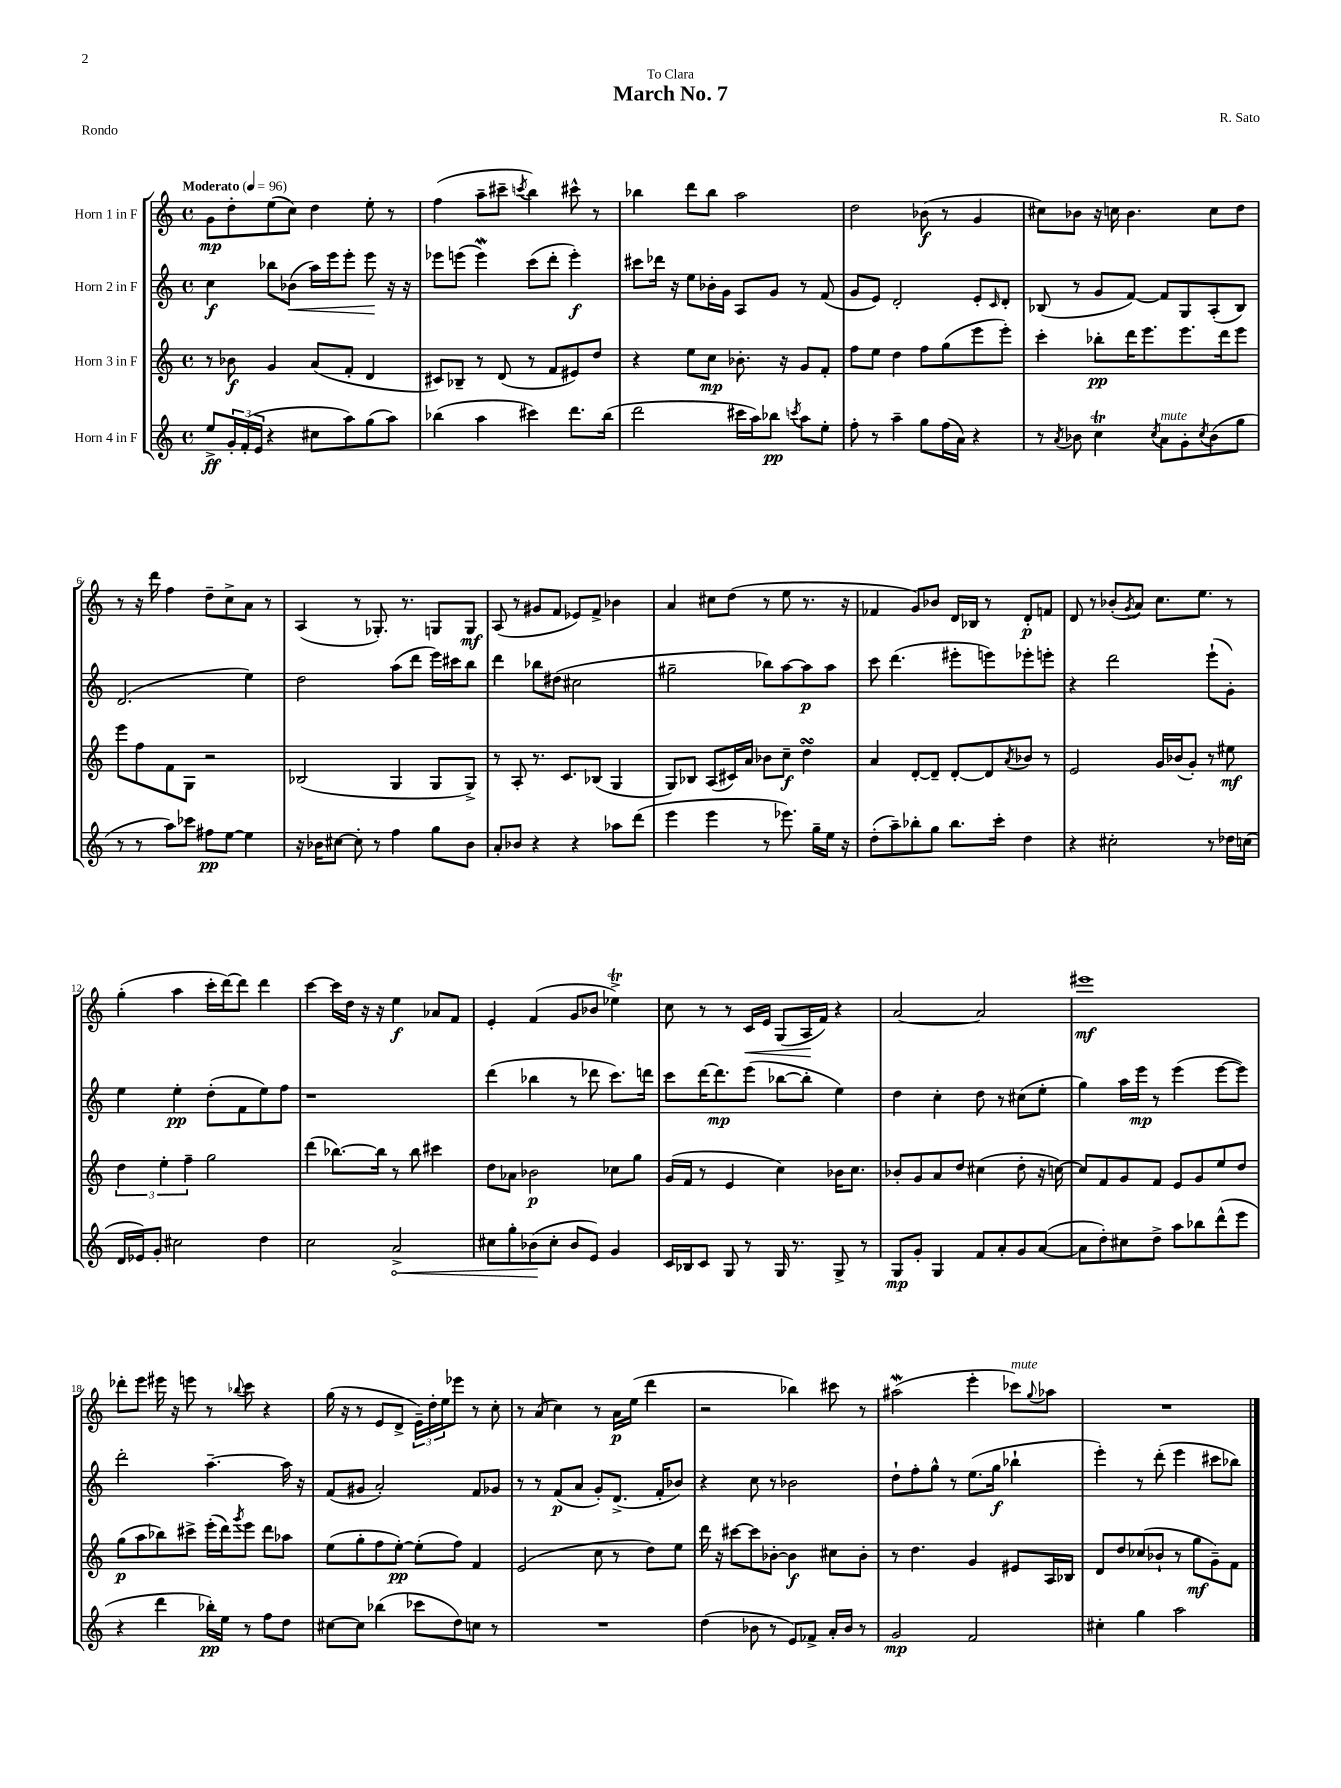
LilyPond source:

\header { title = "March No. 7" composer = "R. Sato" dedication = "To Clara" piece = "Rondo" }
<<
\new StaffGroup <<
\new Staff = "s0" \with { instrumentName = "Horn 1 in F" } {
    \clef treble \key c \major \defaultTimeSignature \time 4/4 \tempo "Moderato" 4 = 96
    g'8\mp d''8-. e''8( c''8) d''4 e''8-. r8 |
    f''4( a''8-- cis'''8-- \acciaccatura { c'''8 } b''4) cis'''8-^ r8 |
    bes''4 d'''8 bes''8 a''2 |
    d''2 bes'8\f( r8 g'4 |
    cis''8) bes'8 r16 c''16 bes'4. c''8 d''8 |
    r8 r16 d'''16 f''4 d''8-- c''8-> a'8 r8 |
    a4( r8 ges8.-.) r8. g8 g8\mf |
    a8( r8 gis'8 f'8 ees'8) f'8-> bes'4 |
    a'4 cis''8 d''8( r8 e''8 r8. r16 |
    fes'4 g'8) bes'8 d'16 bes16 r8 d'8-.\p f'8 |
    d'8 r8 bes'8-.( \acciaccatura { g'8 } a'8) c''8. e''8. r8 |
    g''4-.( a''4 c'''16-. d'''16~) d'''8 d'''4 |
    c'''4~ c'''16 d''16 r16 r16 e''4\f aes'8 f'8 |
    e'4-. f'4( g'8 bes'8 ees''4->\trill) |
    c''8 r8 r8 c'16\< e'16 g8( a16\! f'16) r4 |
    a'2~ a'2 |
    eis'''1\mf |
    des'''8-. e'''8 eis'''16 r16 e'''8 r8 \appoggiatura { bes''8 } c'''8 r4 |
    g''16( r16 r8 e'8 d'8-> \tuplet 3/2 { e'16--) d''16-. e''16 } ees'''8 r8 c''8-. |
    r8 a'8( c''4) r8 a'16\p e''16( d'''4 |
    r2 bes''4) cis'''8 r8 |
    ais''2\mordent( e'''4-. ces'''8^\markup { \italic "mute" }) \appoggiatura { g''8 } aes''8 |
    R1 \bar "|." |
}
\new Staff = "s1" \with { instrumentName = "Horn 2 in F" } {
    \clef treble \key c \major \defaultTimeSignature \time 4/4
    c''4\f bes''8 bes'8\<( a''16) e'''16 e'''8-. e'''8\! r16 r16 |
    ees'''8 e'''8( e'''4\mordent) c'''8( d'''8-. e'''4-.\f) |
    cis'''8 des'''16 r16 e''8 bes'16-. g'16 a8 g'8 r8 f'8( |
    g'8 e'8) d'2-. e'8-. \grace { c'16 } d'8-. |
    bes8( r8 g'8 f'8~) f'8 g8 a8-.( bes8) |
    d'2.( e''4) |
    d''2 a''8( d'''8 e'''16) cis'''16 b''8 |
    d'''4 bes''8 dis''8( cis''2 |
    gis''2-- bes''8) a''8~ a''8\p a''8 |
    c'''8 d'''4.( eis'''8-. e'''8) ees'''8-. e'''8-. |
    r4 d'''2 e'''8-!( g'8-.) |
    e''4 e''4-.\pp d''8-.( f'8 e''8) f''8 |
    r1 |
    d'''4( bes''4 r8 des'''8 c'''8.) d'''16 |
    c'''8 d'''16~ d'''8.\mp e'''8( bes''8~ bes''8-. e''4) |
    d''4 c''4-. d''8 r8 cis''8( e''8-. |
    g''4) a''16 e'''16\mp r8 e'''4( e'''8~ e'''8) |
    d'''2-. a''4.~-- a''16 r16 |
    f'8( gis'8 a'2-.) f'8 ges'8 |
    r8 r8 f'8\p( a'8 g'8-.) d'8.->( f'16-. bes'8) |
    r4 c''8 r8 bes'2 |
    d''8-! f''8-. g''8-^ r8 e''8.( g''16\f bes''4-! |
    e'''4-.) r8 d'''8-.( e'''4 cis'''8 bes''8) \bar "|." |
}
\new Staff = "s2" \with { instrumentName = "Horn 3 in F" } {
    \clef treble \key c \major \defaultTimeSignature \time 4/4
    r8 bes'8\f g'4 a'8( f'8-. d'4 |
    cis'8) bes8-- r8 d'8( r8 f'8 eis'8) d''8 |
    r4 e''8 c''8\mp bes'8.-. r16 g'8 f'8-. |
    f''8 e''8 d''4 f''8 g''8( e'''8 e'''8-.) |
    c'''4-. bes''8-.\pp d'''16 e'''8. e'''8. d'''16 e'''8 |
    e'''8 f''8 f'8 g8 r2 |
    bes2( g4 g8 g8->) |
    r8 a8-. r8. c'8. bes8( g4 |
    g8) bes8 a8( cis'16) a'16 bes'8 c''8--\f d''4\turn |
    a'4 d'8~-. d'8-- d'8~-. d'8 \acciaccatura { a'8 } bes'8 r8 |
    e'2 g'16 bes'16( g'8-.) r8 eis''8\mf |
    \tuplet 3/2 { d''4 e''4-. f''4-- } g''2 |
    d'''4( bes''8.~) bes''16 r8 bes''8 cis'''4 |
    d''8 aes'8 bes'2\p ces''8 g''8 |
    g'16( f'16 r8 e'4 c''4) bes'16 c''8. |
    bes'8-. g'8 a'8 d''8 cis''4( d''8-. r16 c''16~) |
    c''8 f'8 g'8 f'8 e'8 g'8 e''8 d''8 |
    g''8\p( a''8 bes''8) cis'''8-> e'''16-.( d'''16) \acciaccatura { g'''8 } e'''8 d'''8 aes''8 |
    e''8( g''8-. f''8 e''8~-.\pp) e''8-.( f''8) f'4 |
    e'2( c''8 r8 d''8) e''8 |
    d'''16 r16 cis'''8~ cis'''8 bes'8~-. bes'4\f cis''8 bes'8-. |
    r8 d''4. g'4 eis'8 a16 bes16 |
    d'8 d''8 ces''8( bes'8-! r8 g''8\mf g'8--) f'8 \bar "|." |
}
\new Staff = "s3" \with { instrumentName = "Horn 4 in F" } {
    \clef treble \key c \major \defaultTimeSignature \time 4/4
    e''8->\ff \tuplet 3/2 { g'16-. f'16-.( e'16 } r4 cis''8 a''8) g''8( a''8) |
    bes''4( a''4 cis'''4) d'''8. bes''16( |
    d'''2 cis'''16 a''16) bes''8\pp \acciaccatura { c'''8 } a''8 e''8-. |
    f''8-. r8 a''4-- g''8 f''16( a'16) r4 |
    r8 \acciaccatura { a'8 } bes'8 c''4\trill \acciaccatura { c''8 } a'8^\markup { \italic "mute" } g'8-. \acciaccatura { c''8 } bes'8( g''8 |
    r8 r8 a''8) ces'''8 fis''8\pp e''8~ e''4 |
    r16 bes'16 cis''8~ cis''8-. r8 f''4 g''8 bes'8 |
    a'8-. bes'8 r4 r4 aes''8 d'''8( |
    e'''4 e'''4 r8 ees'''8.) g''16-- e''16 r16 |
    d''8-.( a''8--) bes''8-. g''8 bes''8. c'''16-. d''4 |
    r4 cis''2-. r8 des''16 c''16( |
    d'16 ees'16) g'8-. cis''2 d''4 |
    c''2 \once \override Hairpin.circled-tip = ##t a'2->\< |
    cis''8 g''8-. bes'8\!( cis''8-. bes'8 e'8) g'4 |
    c'16 bes16 c'8 g8 r8 g16 r8. g8-> r8 |
    g8\mp g'8-. g4 f'8 a'8-. g'8 a'8~( |
    a'8 d''8-.) cis''8 d''8-> a''8 bes''8 d'''8-^( e'''8 |
    r4 d'''4 bes''16-.\pp) e''16 r8 f''8 d''8 |
    cis''8~ cis''8 bes''4( ces'''8 d''8) c''8 r8 |
    R1 |
    d''4( bes'8 r8 e'8) fes'8-> a'16-. bes'16 r8 |
    g'2\mp f'2 |
    cis''4-. g''4 a''2 \bar "|." |
}
>>
>>
